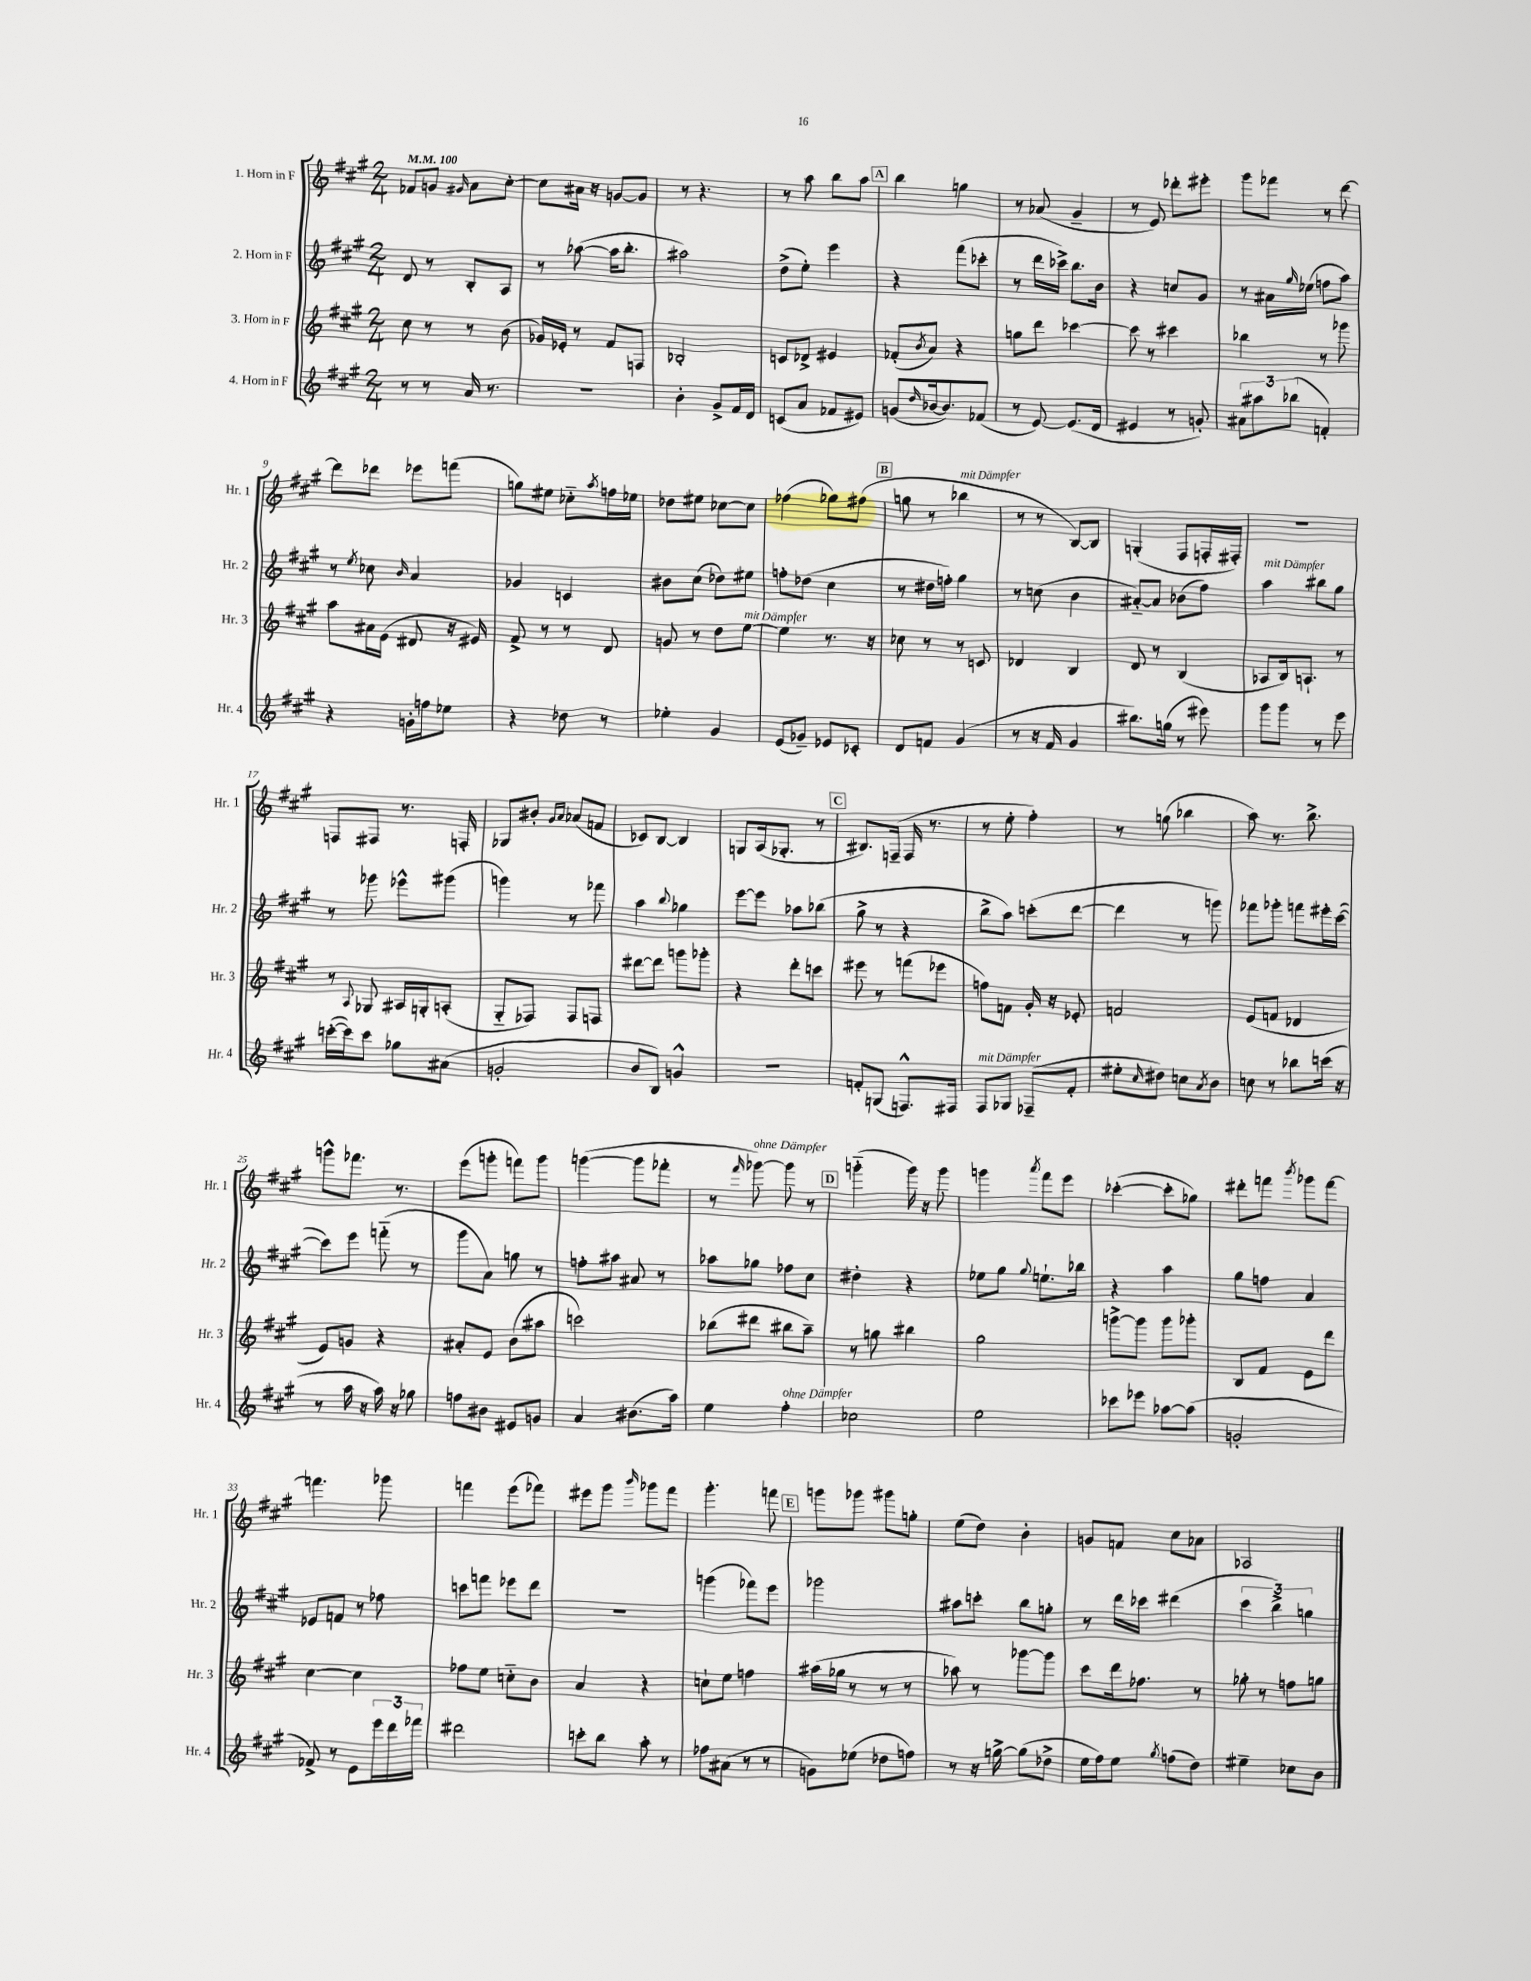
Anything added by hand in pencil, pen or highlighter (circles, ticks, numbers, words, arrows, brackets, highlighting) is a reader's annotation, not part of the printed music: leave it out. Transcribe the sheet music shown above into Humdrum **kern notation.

**kern	**kern	**kern	**kern
*staff4	*staff3	*staff2	*staff1
*clefG2	*clefG2	*clefG2	*clefG2
*k[f#c#g#]	*k[f#c#g#]	*k[f#c#g#]	*k[f#c#g#]
*M2/4	*M2/4	*M2/4	*M2/4
*MM100	*MM100	*MM100	*MM100
8r	8cc#	8d	8f-
8r	8r	8r	8g
.	.	.	16qqg#
16a	8r	8B'	8a
8.r	.	.	.
.	(8b	8A	[8cc#'
=	=	=	=
2r	16g-)	8r	8cc#]
.	16e-'	.	.
.	8r	([8aa-	16a#
.	.	.	16r
.	8f#	16aa-]	[8g
.	.	8.bb'	.
.	8F	.	8g]
=	=	=	=
4b'	2B-'	2aa#)	8r
.	.	.	4.r
8g#^	.	.	.
16f#	.	.	.
16d	.	.	.
=	=	=	=
(8c	8c	(8dd^	8r
8a	8d-^	8ee')	8aa
8f-	4e#	4eee	8bb
8e#)	.	.	8aa
=	=	=	=
(8g	(8f-'	4r	4bb
16qqdd	8qb	.	.
[16b-	8a)	.	.
8.b-])	.	.	.
.	4r	(8fff#	4gg
(8f-	.	8ccc-'	.
=	=	=	=
8r	8gg	8r	8r
[8e)	8ddd	16ddd	(8a-
.	.	16ccc-^)	.
(8.e]	[4ccc-	8.bb	4g#~
16d	.	16b	.
=	=	=	=
4e#	8ccc-]	4r	8r
.	8r	.	8e)
8r	4ccc#	8cc	8ddd-'
8g')	.	8g#	8eee#'
=	=	=	=
12a#	4bb-	8r	8ggg#
12aa#	.	.	.
.	.	16a#	8fff-
(12bb-	.	.	.
.	.	16qqgg#	.
.	.	(16ee-	.
4f')	8r	8ff	8r
.	8ggg-	8aa)	[8ddd
=	=	=	=
4r	8aa	8r	8ddd]
.	.	8qee	.
.	16a#	8cc-	8ddd-
.	(16e	.	.
.	.	16qqb	.
16g'	8d#	4a	8eee-
16ff	.	.	.
8ee-	16r	.	(8fff
.	16e#)	.	.
=	=	=	=
4r	8f#^	4g-	8gg)
.	8r	.	8ee#
8dd-	8r	4c	8cc-'~
.	.	.	8qaa
8r	8d	.	16ff
.	.	.	16ee-
=	=	=	=
4ee-'	8g	8b#	8dd-
.	8r	(8cc#	8ee#
4g#	8dd	8dd-)	[8cc-
.	[8ee	8ee#	8cc-]
=	=	=	=
(8e	4ee]	8ff'	(4ff-
8g-~)	.	(8dd-	.
8e-	8.r	4cc#	8gg-)
8c-'	.	.	(8ff#
.	16r	.	.
=	=	=	=
8d	8cc-	8r	8gg
8f	8r	16dd#	8r
.	.	16ff')	.
(4g#	8r	4gg#	4bb-
.	8c	.	.
=	=	=	=
8r	4d-	8r	8r
16r	.	(8cc	8r
16f#	.	.	.
4g#	4B	4b	[8B)
.	.	.	8B]
=	=	=	=
8.bb#)	8d	[8a#'~)	(4G'
.	8r	8a#]	.
(16gg	.	.	.
8r	(4B	(8b-	8F#
8eee#)	.	8ff#)	16F'
.	.	.	16F#')
=	=	=	=
8ggg#	8A-	4aa	2r
8ggg#	16B)	.	.
.	8.A`	.	.
8r	.	8bb#	.
8eee	8r	8gg#	.
=	=	=	=
([16ccc'	8r	8r	8F
16ccc])	.	.	.
.	8qqA	.	.
8ccc	8G-	8ggg-	8F#
8gg-	16A#	8eee-^^	8.r
.	16G'	.	.
(8a#	(8A'	(8ggg#	.
.	.	.	16F'
=	=	=	=
2g'	8G#'~	4ggg)	8G-
.	8F-)	.	8b#'
.	.	.	16qqg#
.	.	.	16qqa
.	8F-	8r	(8a-
.	8F	8fff-	8f
=	=	=	=
8b	[8ddd#	4aa	8c-)
8B)	8ddd#]	.	[8B
.	.	8qqbb	.
4g^^	8ggg	4gg-	4B]
.	8ggg-'	.	.
=	=	=	=
2r	4r	[8eee	8G
.	.	8eee]	(16A
.	.	.	8.G-'
.	8ddd'	8aa-	.
.	8ccc	(8bb-	8r
=	=	=	=
8f'	8eee#	8gg#^	8.B#)
(8G	8r	8r	.
.	.	.	(16F~
8.F^^)	(8fff	4r	16F
.	.	.	8.r
.	8eee-	.	.
16F#	.	.	.
=	=	=	=
8F#	8ff)	8bb^	8r
8G-	8f	8aa)	8ee'
(8F-~	16g#'	(8ccc'	4ff#')
.	16r	.	.
8f#'	8e-'	[8ddd	.
=	=	=	=
8ee#'	2f	4ddd]	8r
16qqcc#	.	.	.
8dd#)	.	.	(8gg
8cc	.	8r	4bb-
8qa	.	.	.
8b	.	8ggg)	.
=	=	=	=
8cc	(8e	8fff-	8aa)
8r	8f	8ggg-'	8.r
8bb-	4d-	8fff	.
.	.	.	8.bb^
(16ccc	.	16eee#'	.
16r	.	([16ccc#	.
=	=	=	=
8r	8e)	8ccc#])	8ggg^^
16aa	8g	8eee	8.fff-
16r	.	.	.
16aa)	4r	(8fff'~	.
16r	.	.	8.r
8gg-	.	8r	.
=	=	=	=
8ff	8a#'	8ggg#	(8eee
8b#	8e	8a)	8ggg'
8e#	(8b	8gg	8fff)
8g	8aa#	8r	8ggg
=	=	=	=
4a	2ccc)	8ff'	([4ggg
.	.	8aa#	.
(8.b#	.	8a#	8ggg]
.	.	8r	8fff-'
16aa)	.	.	.
=	=	=	=
4ee	(8bb-	8aa-	8r
.	.	.	16qqfff#
.	8ddd#	8gg-	[8ggg-)
4ff#'	8bb#	8ff-	8ggg-]
.	8aa~)	8cc#	8r
=	=	=	=
2cc-	8r	4dd#'	(4ggg'~
.	8gg	.	.
.	4bb#	4r	16ggg)
.	.	.	16r
.	.	.	8ggg
=	=	=	=
2ee	2gg#	8ee-	4ggg
.	.	8gg#	.
.	.	8qqgg#	8qaaa
.	.	8.ee`	8fff#
.	.	.	8eee
.	.	16bb-	.
=	=	=	=
8ccc-	[8ggg^	4r	([4ccc-'
8eee-	8ggg]	.	.
[8aa-	8ggg	4aa	8ccc-']
(8aa-]	8ggg-'	.	8gg-)
=	=	=	=
2g'	8B	8gg#	8ddd#'
.	8f#	8ff	8fff
.	.	.	8qbbb
.	8e	4a	8ggg-
.	8ddd	.	[8fff
=	=	=	=
8f-^)	[4cc#	8e-	4.fff]
8r	.	8f	.
8e	4cc#]	8r	.
24eee	.	8ff-	8ggg-
24ddd	.	.	.
24fff-	.	.	.
=	=	=	=
2ddd#	8ff-	8ccc	4fff
.	8ee	8fff	.
.	8cc'~	8eee-	(8eee
.	8b	8ddd	8fff-)
=	=	=	=
8ccc'	4a	2r	8eee#
8bb	.	.	8ggg#
.	.	.	16qqbbb
8aa'	4r	.	8ggg-
8r	.	.	8fff#
=	=	=	=
8ff-	8cc`	(4ggg	4.ggg#'
(8a#	8ee	.	.
8r	4ff	8fff-)	.
8r	.	8eee	8fff
=	=	=	=
8g)	(16aa#	2ggg-	8ggg
.	16gg-	.	.
(8ee-	8r	.	8ggg-
8dd-	8r	.	8ggg#
8ff)	8r	.	8gg'
=	=	=	=
8r	8aa-)	8aa#	(8ee
16r	8r	8ccc'	8dd)
[16gg^	.	.	.
(8gg]	[8ggg-	8bb	4b'
8dd-^	8ggg-]	8gg'	.
=	=	=	=
16ee	8ccc#	8r	8g
16ff#)	.	.	.
8ee	16ddd	16ddd	8f
.	8.ff-	16ccc-	.
8qgg#	.	.	.
(8ff	.	(4ddd#	8cc#
8dd)	8r	.	8a-
=	=	=	=
4ee#~	8gg-'	6ccc#	2A-
.	8r	.	.
.	.	6bb^)	.
8cc-	8ff	.	.
.	.	6gg	.
8b	8gg	.	.
==	==	==	==
*-	*-	*-	*-
